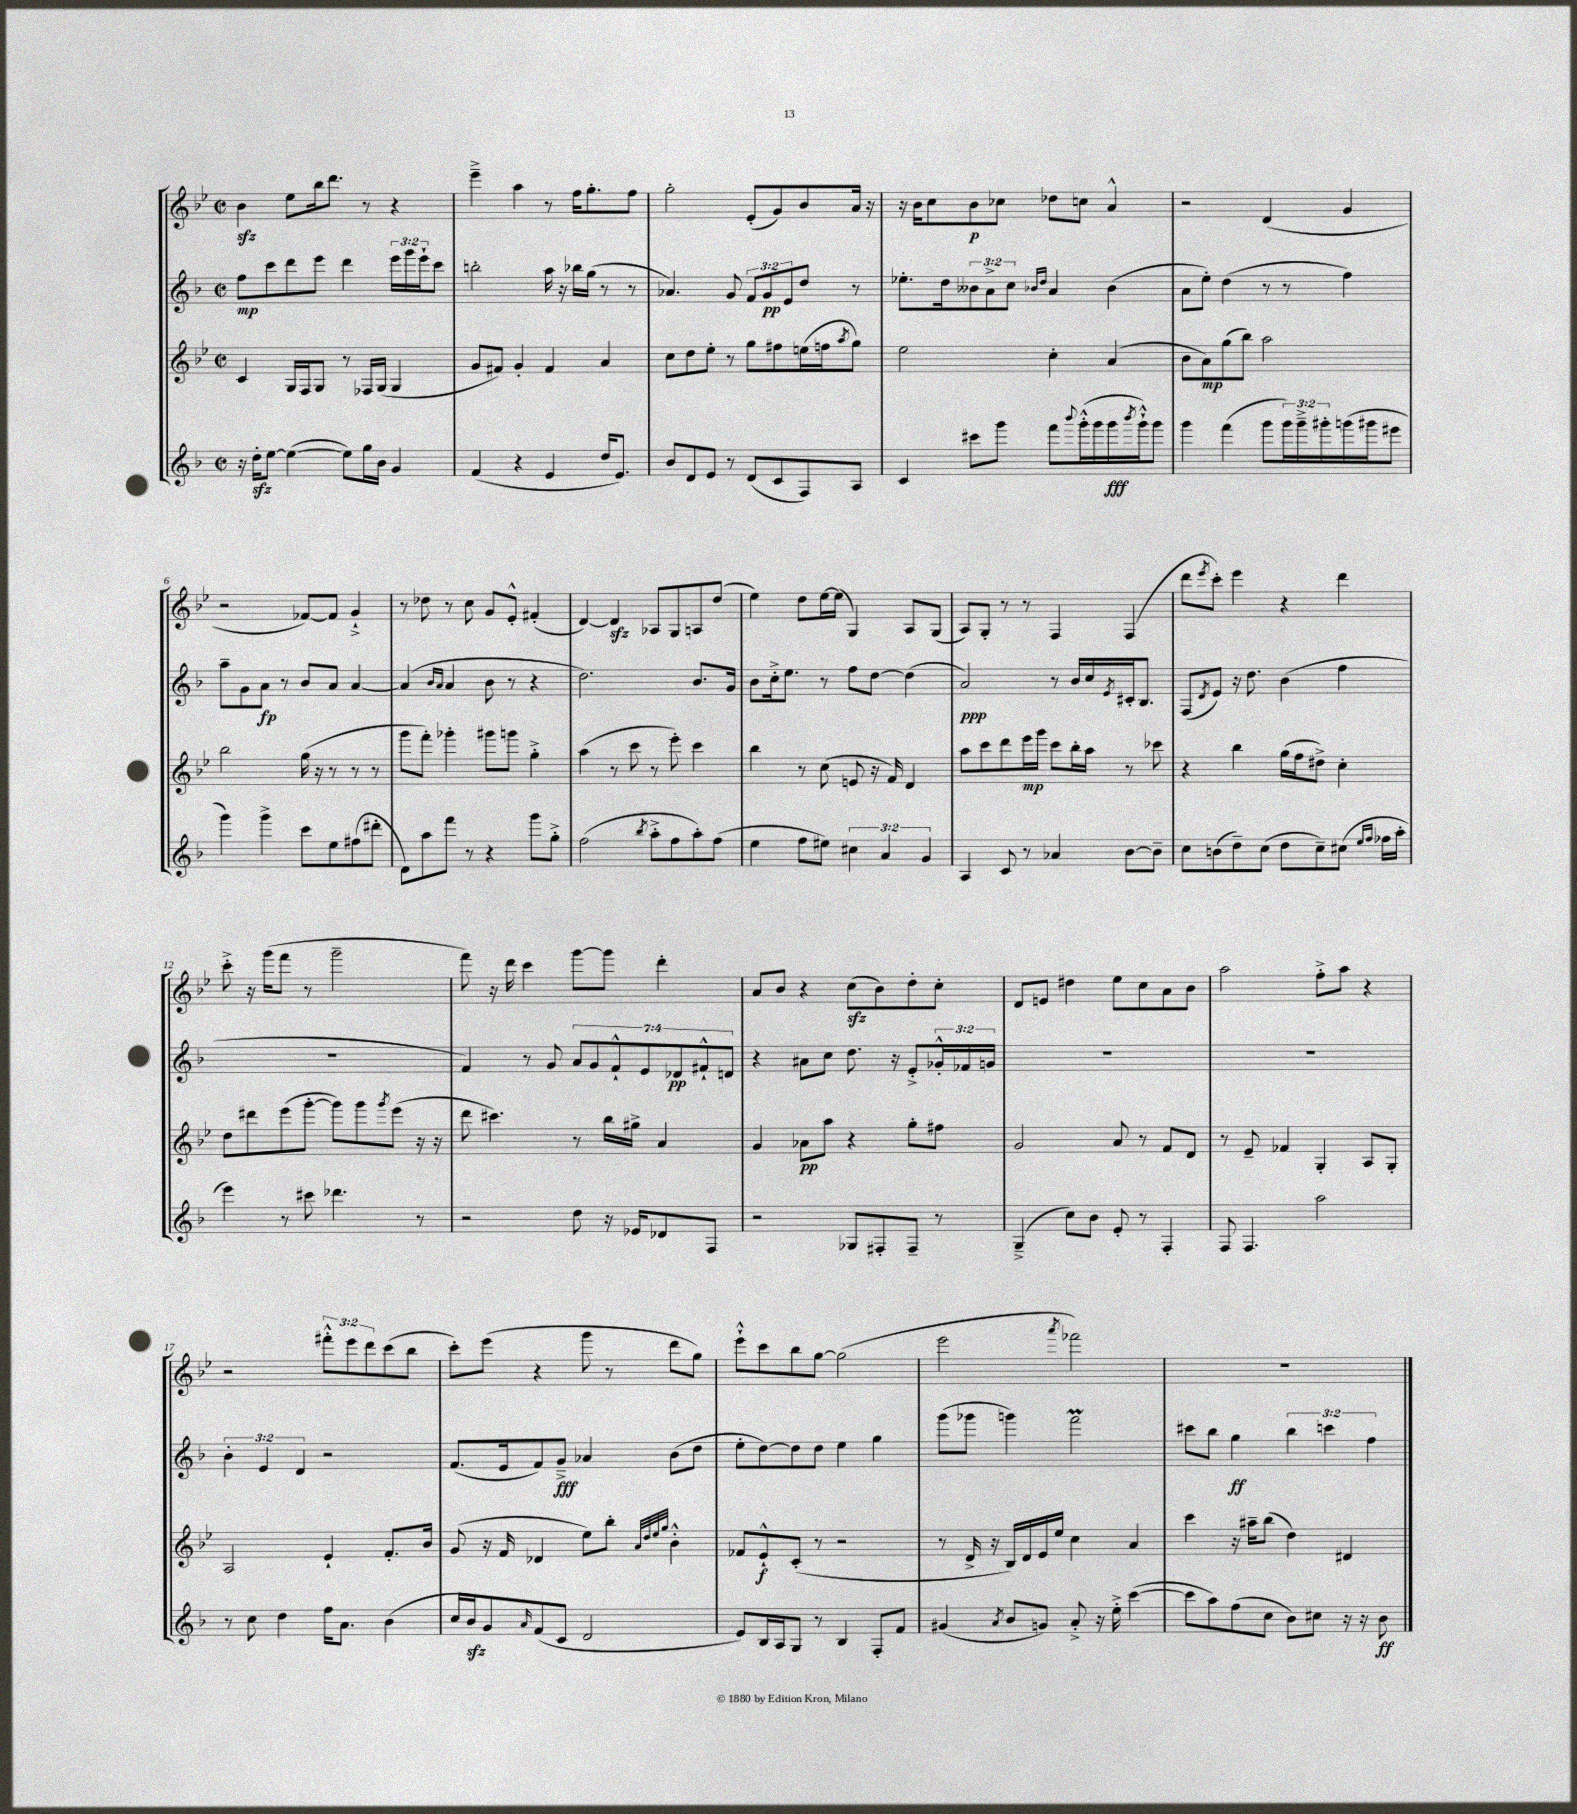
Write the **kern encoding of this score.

**kern	**kern	**kern	**kern
*staff4	*staff3	*staff2	*staff1
*clefG2	*clefG2	*clefG2	*clefG2
*k[b-]	*k[b-e-]	*k[b-]	*k[b-e-]
*M2/2	*M2/2	*M2/2	*M2/2
*met(c|)	*met(c|)	*met(c|)	*met(c|)
16r	4c	8ff	4b-
16dd'	.	.	.
[8ee	.	8ccc	.
(4ee_	16G	8ddd	8ee-
.	16F	.	.
.	8G	8eee	16bb-
.	.	.	8.ddd
8ee])	8r	4ddd	.
16gg	16F-	.	8r
16b-	(16G	.	.
4g	4G	24eee	4r
.	.	24ggg	.
.	.	24eee`	.
.	.	8ccc	.
=	=	=	=
(4f	8g	2bb'	4eee-~^
.	8f#)	.	.
4r	4g'	.	4aa
4e	4f#	16aa	8r
.	.	16r	.
.	.	16bb-	16ff
.	.	(16gg	8.gg'
16dd	4a	8r	.
8.e)	.	.	.
.	.	8r	8ff
=	=	=	=
8b-	8cc	4.a-)	2gg'
8d	8dd	.	.
8e	8ee-'	.	.
8r	8r	8g	.
(8d	8gg	12f	(8e-'
.	.	12g	.
8c	8ff#	.	8g)
.	.	12e	.
8F)	(16ee	8dd	8b-
.	16ff	.	.
.	8qaa	.	.
8A	8gg)	8r	16a
.	.	.	16r
=	=	=	=
4c	2ee-	8.ee-'	16r
.	.	.	16b-
.	.	.	8cc
.	.	16dd	.
8ccc#	.	12b--	8b-
.	.	12a^	.
8ggg	.	.	8cc-
.	.	12cc	.
.	.	16qqb-	.
.	.	16qqdd	.
8fff	4cc'	4a	8dd-
8qqbbb-	.	.	.
(16ggg'^^	.	.	8cc
16ggg	.	.	.
16ggg	(4a	(4b-	4a^^
8qbbb-	.	.	.
16ggg`^^)	.	.	.
8ggg	.	.	.
=	=	=	=
4ggg	8b-	8a	2r
.	8a)	8ee')	.
(4fff	(8gg	(4dd	.
.	8bb-)	.	.
8ggg	2aa	8r	(4d
24ggg)	.	8r	.
24ggg~^	.	.	.
24ggg#'	.	.	.
(16ggg	.	4ff)	4g
16ggg#	.	.	.
8eee#	.	.	.
=	=	=	=
4ggg)	2bb-	8aa~	2r
.	.	8g	.
4ggg^	.	8a	.
.	.	8r	.
8ccc	(16gg	8b-	[8f-)
.	16r	.	.
8ee	8r	8a	8f-]
(8ff#	8r	[4a	4g`^
8ddd#'	8r	.	.
=	=	=	=
8d)	8ggg	(4a]	8r
8aa	8fff')	.	8dd-
.	.	16qqb-	.
.	.	16qqa	.
8fff	4ggg-'	4a	8r
8r	.	.	8cc
4r	8ggg#	8b-	8g
.	8ggg	8r	8e-'^^
8ggg	4gg'^	4r	(4f#'
8gg'^	.	.	.
=	=	=	=
(2ff	(4aa	2.dd)	[4d)
.	8r	.	4d]
.	8ccc	.	.
8qbb-	.	.	.
8aa'^	8r	.	8A-
8ff	8eee-')	.	8G
8aa')	4ccc	8.b-	8A
(8ff	.	.	(8dd
.	.	16g	.
=	=	=	=
4ee	4bb-	8b-	4ee-)
.	.	16cc'^	.
.	.	8.ee	.
8ff	8r	.	8dd
8ee#)	(8cc	8r	[16ee-
.	.	.	(16ee-]
6cc#	8e	8ff	4G)
.	16r	[8dd	.
6a	.	.	.
.	16f)	.	.
.	4d	(4dd]	8A
6g	.	.	.
.	.	.	(8G
=	=	=	=
4A	8aa	2a)	8A)
.	8ccc	.	8G'
8c	8ddd	.	8r
8r	16eee-	.	8r
.	16ggg	.	.
4a-	8ccc	8r	4F
.	16bb-'	16b-	.
.	16aa	16cc	.
.	.	8qe	.
[8b-	8r	16c#'	(4F
.	.	8.B-	.
8b-~]	8ccc-	.	.
=	=	=	=
8cc	4r	(8F	8ddd
.	.	8qd	8qeee-
(8b	.	8e)	8ccc')
8dd~)	4bb-	16r	4eee-
.	.	8.dd	.
(8cc	.	.	.
8dd	(16gg	(4b-	4r
.	16ff	.	.
8cc~)	8dd#^)	.	.
(8cc#	4cc'	4ff	4ddd
16qqee	.	.	.
16qqff	.	.	.
16ff-	.	.	.
16aa'	.	.	.
=	=	=	=
4eee)	8dd	1r	8ccc'^
.	8ddd#	.	16r
.	.	.	(16ggg
8r	(8eee-	.	8fff
8ccc#	[8ggg'	.	8r
4.ddd-	8ggg])	.	2ggg~
.	8ggg	.	.
.	8qggg	.	.
.	(8eee-	.	.
8r	16r	.	.
.	16r	.	.
=	=	=	=
2r	8ddd	4f)	8fff)
.	4.ccc#)	.	16r
.	.	.	16ddd
.	.	8r	4ccc
.	.	8g	.
8dd	8r	14a	[8ggg
.	.	14g	.
16r	16bb-	.	8ggg]
.	.	14f`^^	.
16e-	16gg#^	.	.
.	.	14e	.
8d-	4a	.	4ddd'
.	.	14d-	.
.	.	14f#`^^	.
8F	.	.	.
.	.	14d	.
=	=	=	=
2r	4g	4r	8a
.	.	.	8b-
.	8a-	8a#	4r
.	8aa	8cc	.
8G-	4r	8.dd	(8cc
8F#'	.	.	8b-)
.	.	16r	.
8F#~	8gg'	8e'^	8dd'
8r	8ff#	24g-'^^	8cc'
.	.	24f-	.
.	.	24g	.
=	=	=	=
(4G~^	2g	1r	8d
.	.	.	8e
8cc)	.	.	4dd#
8b-	.	.	.
8e'	8a	.	8ee-
8r	8r	.	8cc
4F'	8f	.	8a
.	8d	.	8b-
=	=	=	=
8F	8r	1r	2aa
4.F	8e-~	.	.
.	4f-	.	.
2aa	4G'	.	8ff'^
.	.	.	8aa
.	8A	.	4r
.	8G'	.	.
=	=	=	=
8r	2A	6b-'	2r
8cc	.	.	.
.	.	6e	.
4dd	.	.	.
.	.	6d	.
16ff	4e-`	2r	12fff#'^^
8.a	.	.	.
.	.	.	12eee-
.	.	.	12ddd
(4b-	8.f'	.	(8ccc
.	.	.	8bb-
.	16b-	.	.
=	=	=	=
16cc	(8g	(8.f	8ccc')
16b-)	.	.	.
8g	16r	.	(8eee-
.	16f	16e	.
16qqa	.	.	.
(8f	4d-	8f)	4r
8c	.	8g~^	.
2d	8ee-)	4a-	8ggg
.	8bb-'	.	8r
.	32qqa	.	.
.	32qqdd	.	.
.	32qqee-	.	.
.	32qqgg	.	.
.	4b-'^^	(8b-	8ddd
.	.	8dd	8gg)
=	=	=	=
8e)	8f-	8ee'	8eee-`^^
16B-	8e-`^^	[8dd)	8ccc
16A	.	.	.
8G	(8c'	8dd]	8bb-
8r	8r	8dd	[8gg
4B-	2r	4ee	(2gg]
8F'	.	4gg	.
8f	.	.	.
=	=	=	=
(4g#	8r	(8ggg	2eee-
.	16d^	8ggg-	.
.	16r	.	.
8qa	.	.	.
8b-	16B-)	4ggg)	.
.	16d	.	.
8g)	16e-	.	.
.	16ee-	.	.
.	.	.	8qaaa
8a'^	4cc	2fff	2fff-)
16r	.	.	.
16ee'^	.	.	.
([4ccc	4a	.	.
=	=	=	=
8ccc]	4ccc	8ccc#	1r
8aa)	.	8bb-	.
(8ff	16r	4gg	.
.	16aa#~	.	.
8cc	(8bb-	.	.
8b-)	4dd)	6bb-	.
8cc#	.	.	.
.	.	6ccc	.
16r	4d#	.	.
16r	.	.	.
.	.	6ff	.
8b-	.	.	.
==	==	==	==
*-	*-	*-	*-
